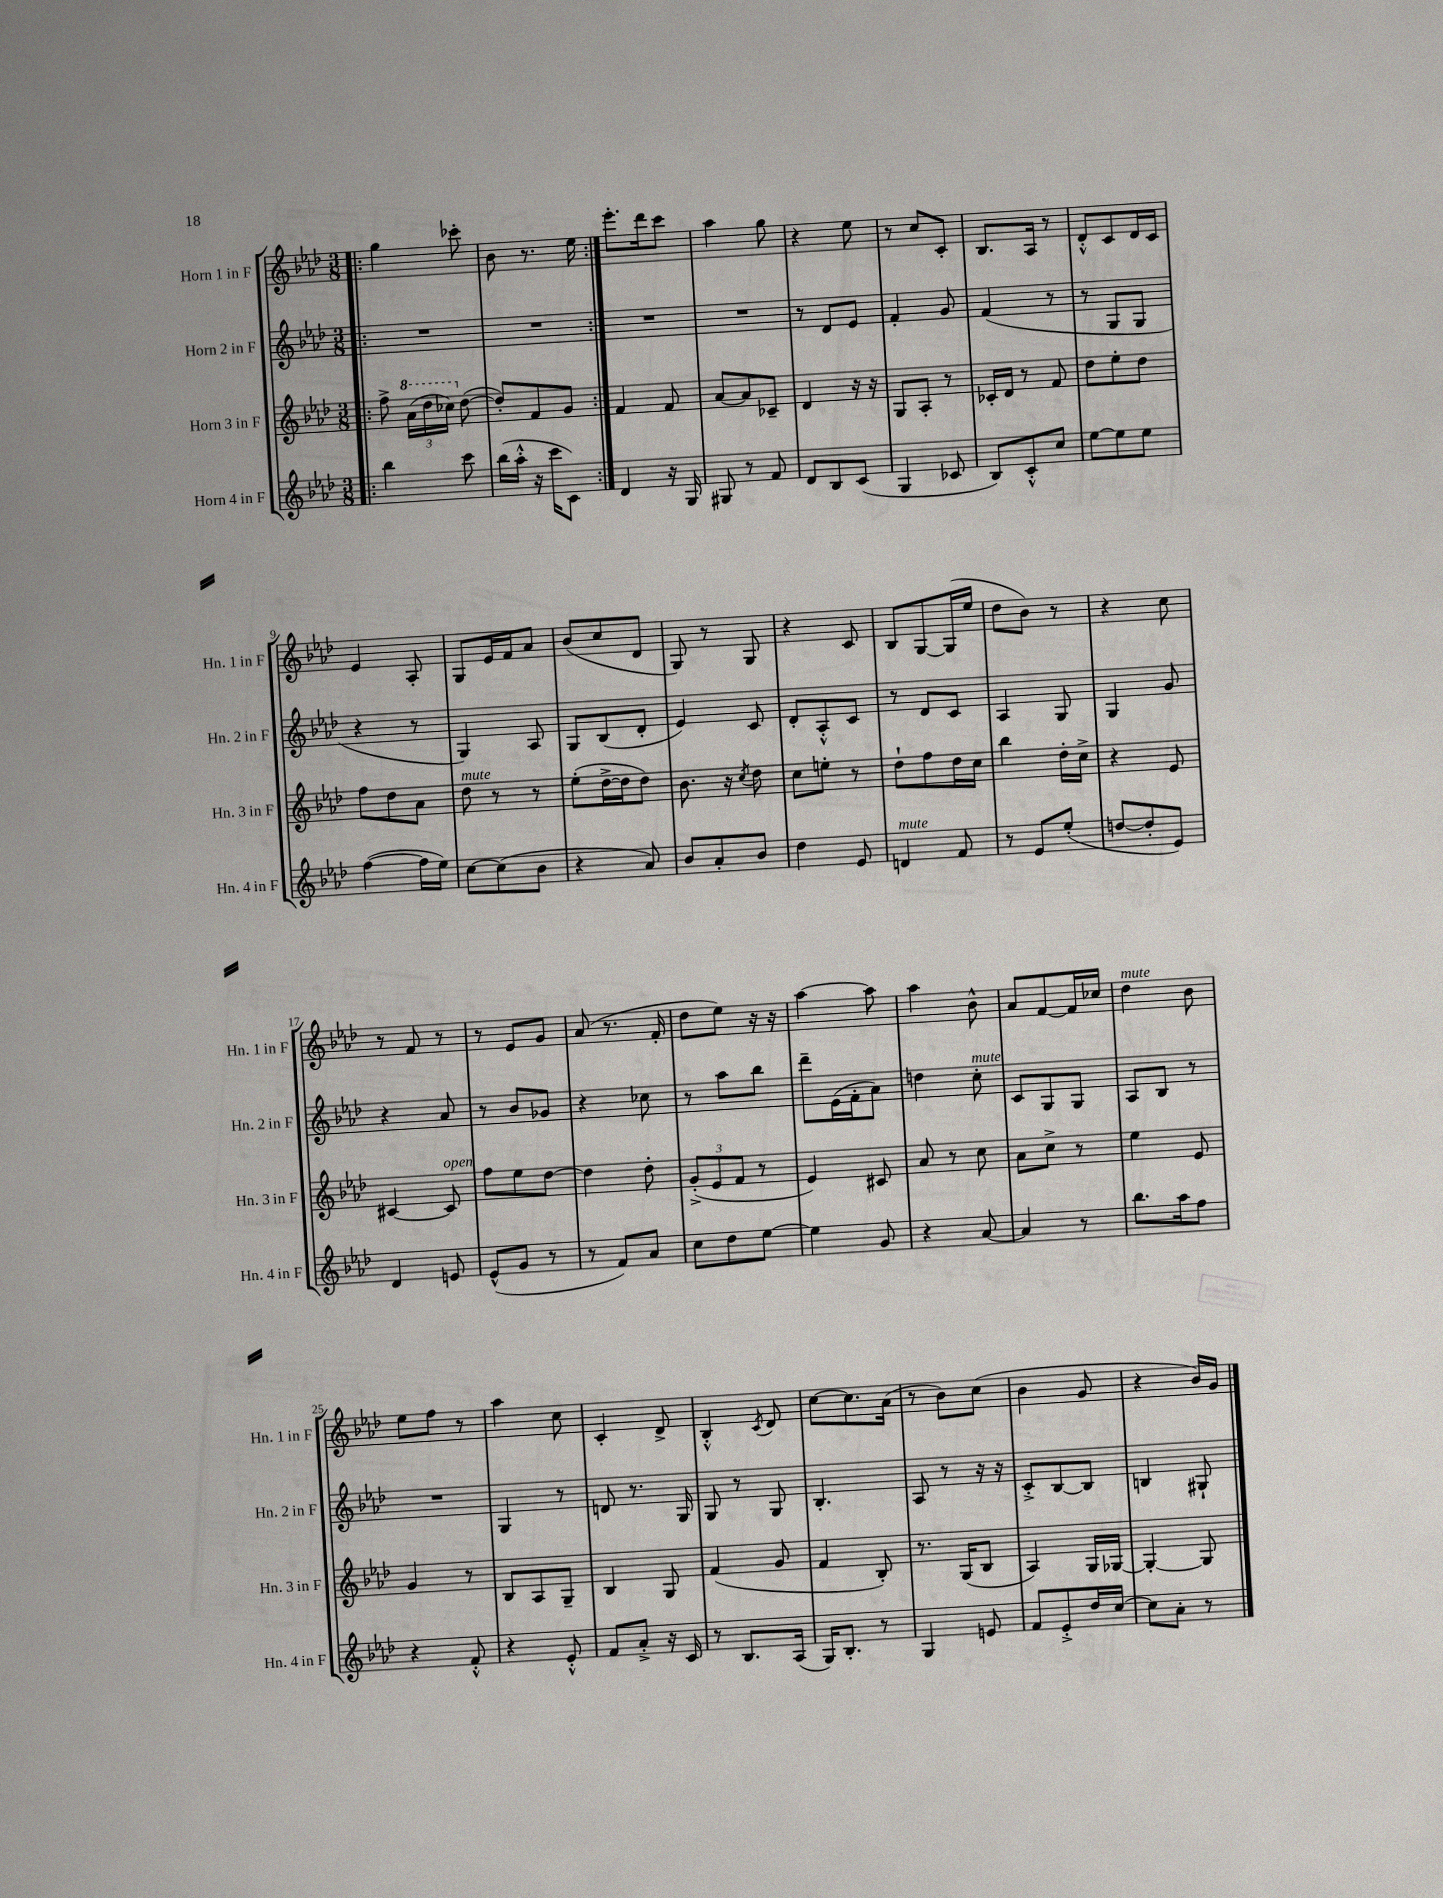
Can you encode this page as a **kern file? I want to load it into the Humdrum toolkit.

**kern	**kern	**kern	**kern
*staff4	*staff3	*staff2	*staff1
*clefG2	*clefG2	*clefG2	*clefG2
*k[b-e-a-d-]	*k[b-e-a-d-]	*k[b-e-a-d-]	*k[b-e-a-d-]
*M3/8	*M3/8	*M3/8	*M3/8
=!|:	=!|:	=!|:	=!|:
4bb-\	8ff^\	4.r	4gg\
.	(24aa-\LL	.	.
.	24ddd-\	.	.
.	24ccc-\JJ)	.	.
8ccc\	([8dd-\	.	8ccc-'\
=	=	=	=
(16bb-\LL	8dd-'/]L)	4.r	8b-\
16aa-'^^\JJ	.	.	.
16r	8f/	.	8.r
16ccc\LK	.	.	.
8c\J)	8g/J	.	.
.	.	.	16ee-\
=:|!	=:|!	=:|!	=:|!
4d-/	4f/	4.r	8.eee-'\L
.	.	.	16ddd-\k
16r	8f/	.	8ccc\J
16G/	.	.	.
=	=	=	=
8G#/	[8a-/L	4.r	4aa-\
8r	8a-/]	.	.
8f/	8c-~/J	.	8gg\
=	=	=	=
8d-/L	4d-/	8r	4r
8B-/	.	8d-/L	.
(8c/J	16r	8e-/J	8ee-\
.	16r	.	.
=	=	=	=
4G/	8G/L	4f'/	8r
.	8A-'/J	.	8cc/L
8c-/	8r	8g/	8c'/J
=	=	=	=
8B-/L)	16c-'/LL	(4f/	8.B-/L
.	16d-/JJ	.	.
8c'^^/	8r	.	.
.	.	.	16A-/Jk
8cc/J	8f/	8r	8r
=	=	=	=
[8ee-\L	8dd-\L	8r	8d-'^^/L
8ee-\]	8ee-'\	8G/L	8c/
8ee-\J	8dd-\J	8G/J	16d-/L
.	.	.	16c/JJ
=	=	=	=
([4ff\	8ff\L	4r	4e-/
.	8dd-\	.	.
16ff\]LL	8a-\J	8r	8A-'/
16ee-\JJ)	.	.	.
=	=	=	=
[8cc\L	8dd-\	4G/)	8G/L
(8cc\]	8r	.	16e-/L
.	.	.	16f/J
8b-\J	8r	8A-/	8a-/J
=	=	=	=
4r	(8ee-'\L	8G/L	(8b-/L
.	[16dd-^\L	(8B-/	8cc/
.	16dd-\]J	.	.
8a-/)	8dd-\J)	8d-'/J	8d-/J
=	=	=	=
8b-/L	8.b-\	4e-/)	8G/)
8a-'/	.	.	8r
.	16r	.	.
.	8qcc/	.	.
8b-/J	8dd-\	8c/	8G/
=	=	=	=
4dd-\	8cc\L	8d-'/L	4r
.	8ee'\J	8A-'^^/	.
8e-/	8r	8c/J	8c/
=	=	=	=
4d/	8dd-`\L	8r	8B-/L
.	8ff\	8d-/L	[8G/
8f/	16dd-\L	8c/J	(16G/]L
.	16cc\JJ	.	16ee-/JJ
=	=	=	=
8r	4bb-\	4A-/	8dd-\L
8e-/L	.	.	8b-\J)
(8ee-'/J	16dd-'\LL	8G/	8r
.	16cc^\JJ	.	.
=	=	=	=
[8dd/L	4r	4G/	4r
8dd'/]	.	.	.
8e-/J)	8e-/	8g/	8cc\
=	=	=	=
4d-/	[4c#/	4r	8r
.	.	.	8f/
8e/	8c#/]	8a-/	8r
=	=	=	=
(8e-^^/L	8ff\L	8r	8r
8g/J	8ee-\	8b-/L	8e-/L
8r	[8dd-\J	8g-/J	8g/J
=	=	=	=
8r	4dd-\]	4r	(8a-/
8f/L)	.	.	8.r
8a-/J	8dd-'\	8cc-\	.
.	.	.	16f'/
=	=	=	=
8cc\L	(12g'^/L	8r	8dd-\L
.	12e-/	.	.
8dd-\	.	8aa-\L	8ee-\J)
.	12f/J	.	.
[8ee-\J	8r	8bb-\J	16r
.	.	.	16r
=	=	=	=
4ee-\]	4e-/)	8ddd-~\L	[4aa-\
.	.	(16e-\L	.
.	.	16f'\J	.
8g/	8c#/	8a-\J)	8aa-\]
=	=	=	=
4r	8a-/	4dd\	4aa-\
.	8r	.	.
[8a-/	8cc\	8cc'\	8b-^^\
=	=	=	=
4a-/]	8a-\L	8c/L	8a-/L
.	8cc^\J	8G/	[8f/
8r	8r	8G/J	16f/]L
.	.	.	16cc-/JJ
=	=	=	=
8.bb-\L	4ee-\	8A-/L	4dd-\
.	.	8B-/J	.
16aa-\k	.	.	.
8ff\J	8e-/	8r	8b-\
=	=	=	=
4r	4g/	4.r	8ee-\L
.	.	.	8ff\J
8f'^^/	8r	.	8r
=	=	=	=
4r	8B-/L	4G/	4aa-\
.	8A-/	.	.
8e-'^^/	8G~/J	8r	8cc\
=	=	=	=
8f/L	4B-/	8d/	4c'/
8a-'^/J	.	8.r	.
16r	8G/	.	8d-^/
16c/	.	16G/	.
=	=	=	=
8r	(4f/	8G/	4B-'^^/
8.B-/L	.	8r	.
.	.	.	8qc/
.	8g/	8G/	8d-/
(16A-/Jk	.	.	.
=	=	=	=
16G/LK)	4f/	4.B-'/	[8cc\L
8.B-'/J	.	.	.
.	.	.	8.cc\]
8r	8B-'/)	.	.
.	.	.	(16a-\Jk
=	=	=	=
4G/	8.r	8A-/	8r
.	.	8r	8b-\L)
.	(16G/LK	.	.
8e/	8B-/J	16r	(8cc\J
.	.	16r	.
=	=	=	=
8f/L	4A-/)	8c'^/L	4b-\
8e-'^/	.	[8B-/	.
16dd-/L	16G/LL	8B-/]J	8g/
[16cc/JJ	[16G-/JJ	.	.
=	=	=	=
8cc\]L	4G-'/_	4B/	4r
8a-'\J	.	.	.
8r	8G-/]	8G#`/	16b-/LL)
.	.	.	16g/JJ
==	==	==	==
*-	*-	*-	*-
